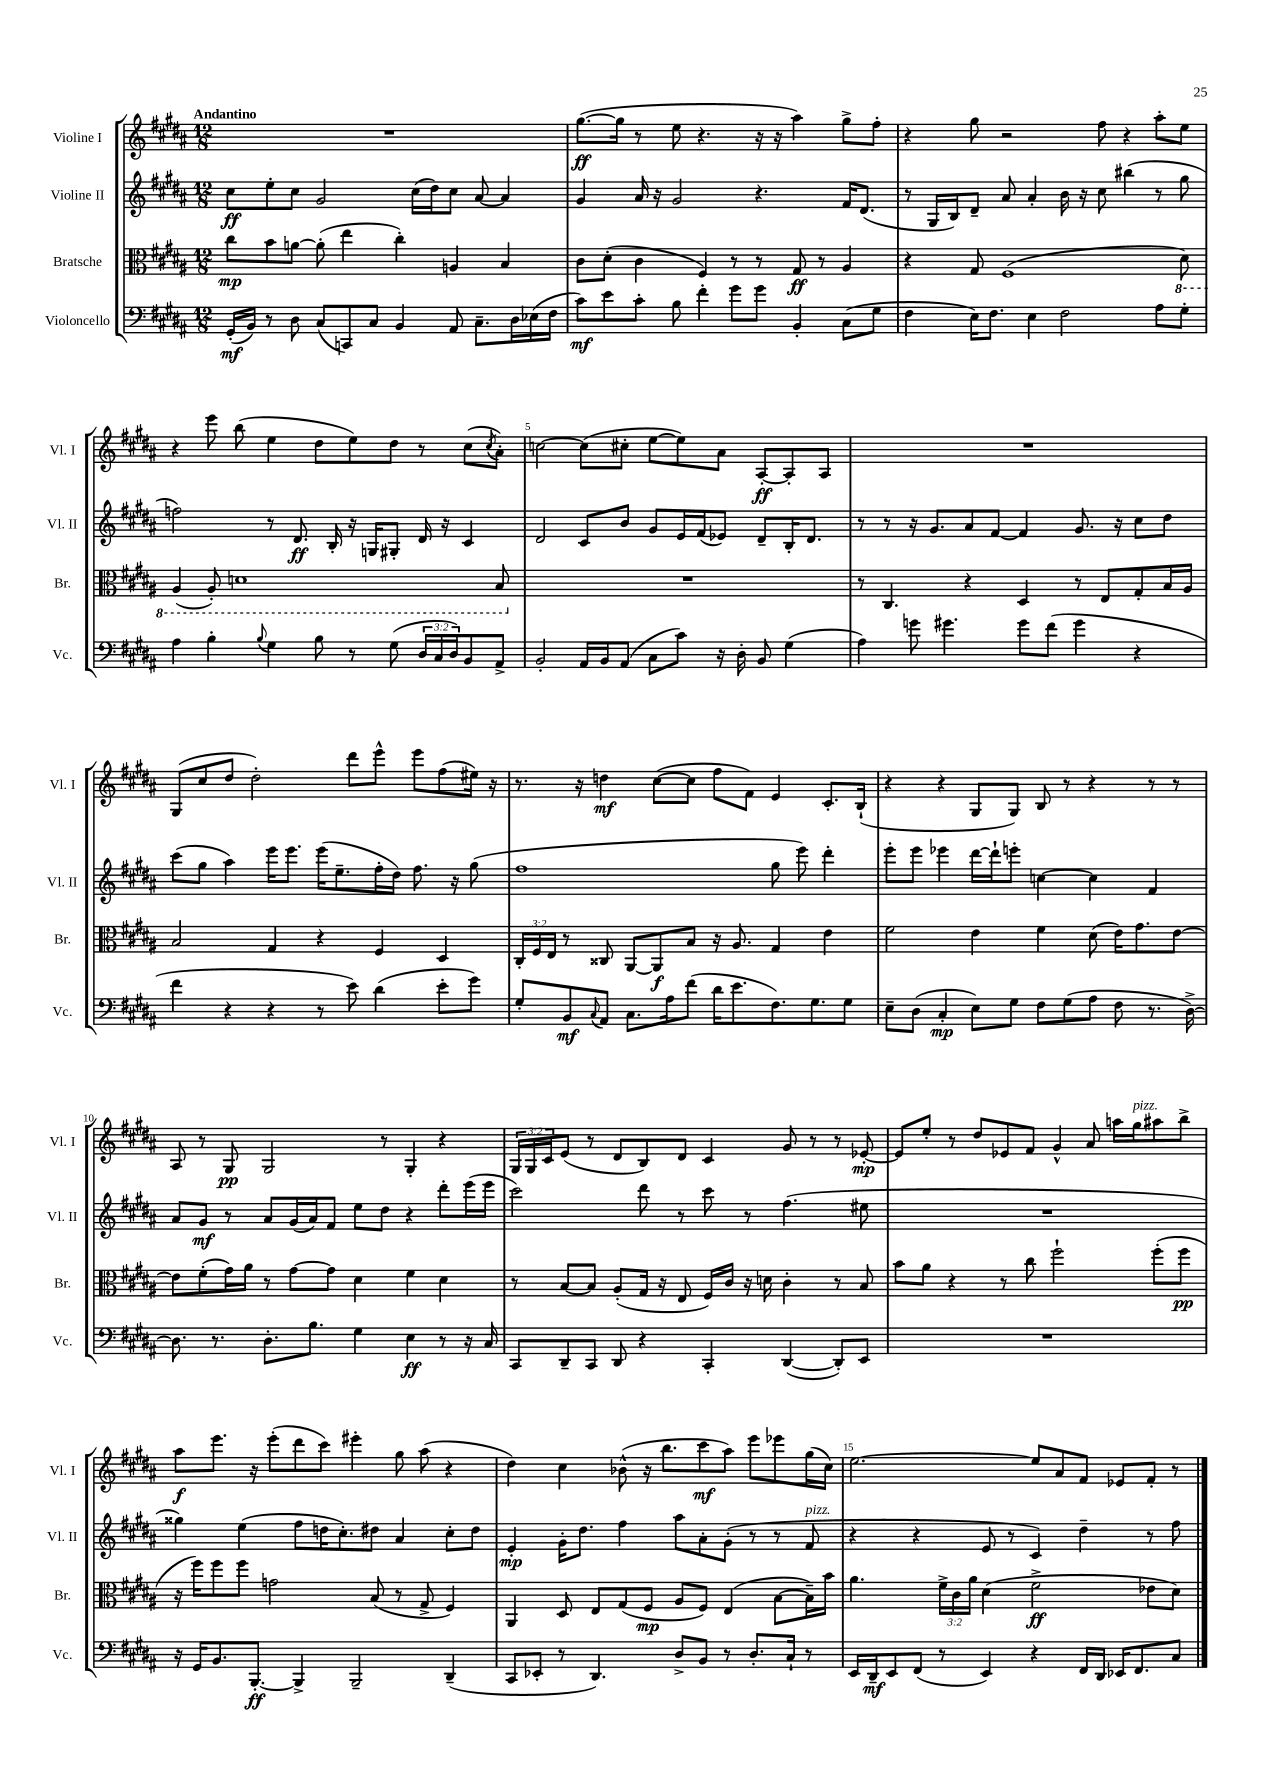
<<
\new StaffGroup <<
\new Staff = "s0" \with { instrumentName = "Violine I" shortInstrumentName = "Vl. I" } {
    \clef treble \key b \major \numericTimeSignature \time 12/8 \override Staff.TupletNumber.text = #tuplet-number::calc-fraction-text \tempo "Andantino"
    R1. |
    gis''8.~\ff( gis''16 r8 e''8 r4. r16 r16 ais''4) gis''8-> fis''8-. |
    r4 gis''8 r2 fis''8 r4 ais''8-. e''8 |
    r4 e'''8 b''8( e''4 dis''8 e''8) dis''8 r8 cis''8( \acciaccatura { cis''8 } ais'8-.) |
    c''2~ c''8( cis''8-. e''8~ e''8) ais'8 ais8~-.\ff ais8-. ais8 |
    R1. |
    gis8( cis''8 dis''8 dis''2-.) dis'''8 e'''8-^ e'''8 fis''8( eis''16) r16 |
    r8. r16 d''4\mf cis''8~( cis''8 fis''8 fis'8) e'4 cis'8.-. b16-!( |
    r4 r4 gis8 gis8) b8 r8 r4 r8 r8 |
    ais8 r8 gis8\pp gis2 r8 gis4-. r4 |
    \tuplet 3/2 { gis16 gis16 cis'16 } e'8( r8 dis'8 b8) dis'8 cis'4 gis'8 r8 r8 ees'8~-.\mp |
    ees'8 e''8-. r8 dis''8 ees'8 fis'8 gis'4-^ ais'8 a''16 gis''16^\markup { \italic "pizz." } ais''8 b''8-> |
    ais''8\f e'''8. r16 e'''8-.( dis'''8 cis'''8) eis'''4-. gis''8 ais''8( r4 |
    dis''4) cis''4 bes'8-^( r16 b''8. cis'''8\mf ais''8) e'''8 ees'''8 gis''16( cis''16) |
    e''2.~ e''8 ais'8 fis'8 ees'8 fis'8-. r8 \bar "|." |
}
\new Staff = "s1" \with { instrumentName = "Violine II" shortInstrumentName = "Vl. II" } {
    \clef treble \key b \major \numericTimeSignature \time 12/8
    cis''8\ff e''8-. cis''8 gis'2 cis''16( dis''16) cis''8 ais'8~ ais'4 |
    gis'4 ais'16 r16 gis'2 r4. fis'16 dis'8.( |
    r8 gis16 b16) dis'8-- ais'8 ais'4-. b'16 r16 cis''8 bis''4( r8 gis''8 |
    f''2) r8 dis'8.\ff b16-. r16 g16 gis8-. dis'16 r16 cis'4 |
    dis'2 cis'8 b'8 gis'8 e'16 fis'16( ees'8) dis'8-- b16-. dis'8. |
    r8 r8 r16 gis'8. ais'8 fis'8~ fis'4 gis'8. r16 cis''8 dis''8 |
    cis'''8( gis''8 ais''4) e'''16 e'''8. e'''16( e''8.-- fis''16-. dis''16) fis''8. r16 gis''8( |
    fis''1 gis''8 e'''8) dis'''4-. |
    e'''8-. e'''8 ees'''4 dis'''16~ dis'''16-! e'''8-. c''4~ c''4 fis'4 |
    ais'8 gis'8\mf r8 ais'8 gis'16( ais'16) fis'8 e''8 dis''8 r4 dis'''8-. e'''16( e'''16 |
    cis'''2) dis'''8 r8 cis'''8 r8 fis''4.( eis''8 |
    R1. |
    gisis''4) e''4( fis''8 d''16 cis''8.-.) dis''8 ais'4 cis''8-. dis''8 |
    e'4-.\mp gis'16-. dis''8. fis''4 ais''8 ais'8-. gis'8-.( r8 r8 fis'8^\markup { \italic "pizz." } |
    r4 r4 e'8 r8 cis'4) dis''4-- r8 fis''8 \bar "|." |
}
\new Staff = "s2" \with { instrumentName = "Bratsche" shortInstrumentName = "Br." } {
    \clef alto \key b \major \numericTimeSignature \time 12/8 \override Staff.TupletNumber.text = #tuplet-number::calc-fraction-text
    cis''8\mp b'8 a'8~ a'8-.( e''4 cis''4-.) a4 b4 |
    cis'8 dis'8-.( cis'4 fis4) r8 r8 gis8\ff r8 ais4 |
    r4 gis8 fis1( \ottava #-1 dis8) |
    ais,4( ais,8-.) d1 b,8 \ottava #0 |
    R1. |
    r8 cis4. r4 dis4 r8 e8 gis8-. b16 ais16 |
    b2 gis4 r4 fis4 dis4 |
    \tuplet 3/2 { cis16-. fis16 e16 } r8 cisis8 ais,8~ ais,8\f b8 r16 ais8. gis4 e'4 |
    fis'2 e'4 fis'4 dis'8( e'16) gis'8. e'8~ |
    e'8 fis'8-.( gis'16) ais'16 r8 gis'8~ gis'8 dis'4 fis'4 dis'4 |
    r8 b8~ b8 ais8-.( gis16 r16 e8 fis16) cis'16 r16 d'16 cis'4-. r8 b8 |
    b'8 ais'8 r4 r8 cis''8 fis''2-! fis''8-.( fis''8\pp |
    r16 fis''16) fis''8 fis''8 g'2 b8( r8 gis8-> fis4) |
    ais,4 dis8 e8 gis8( fis8\mp ais8 fis8) e4( b8~ b16--) b'16 |
    ais'4. \tuplet 3/2 { fis'16-> cis'16 ais'16 } dis'4( fis'2->\ff ees'8 dis'8) \bar "|." |
}
\new Staff = "s3" \with { instrumentName = "Violoncello" shortInstrumentName = "Vc." } {
    \clef bass \key b \major \numericTimeSignature \time 12/8 \override Staff.TupletNumber.text = #tuplet-number::calc-fraction-text
    gis,16-.\mf( b,16) r8 dis8 cis8( c,8) cis8 b,4 ais,8 cis8.-- dis16 ees16( fis16 |
    cis'8\mf) e'8 cis'8-. b8 fis'4-. gis'8 gis'8 b,4-. cis8( gis8 |
    fis4 e16) fis8. e4 fis2 ais8 gis8-. |
    ais4 b4-. \appoggiatura { b8 } gis4 b8 r8 gis8( \tuplet 3/2 { dis16 cis16 dis16) } b,8 ais,8-> |
    b,2-. ais,16 b,16 ais,8( cis8 cis'8) r16 dis16-. b,8 gis4( |
    ais4) g'8 gis'4. gis'8 fis'8( gis'4 r4 |
    fis'4 r4 r4 r8 e'8) dis'4( e'8-. gis'8) |
    gis8-. b,8\mf \appoggiatura { cis8 } ais,8 cis8. ais16 fis'8( dis'16 e'8. fis8.) gis8. gis8 |
    e8-- dis8( cis4-.\mp e8) gis8 fis8 gis8( ais8 fis8 r8. dis16~->) |
    dis8. r8. dis8.-. b8. gis4 e4\ff r8 r16 cis16 |
    cis,8 dis,8-- cis,8 dis,8 r4 cis,4-. dis,4~( dis,8-.) e,8 |
    R1. |
    r16 gis,16 b,8. b,,8.~-.\ff b,,4-> b,,2-- dis,4--( |
    cis,8 ees,8-. r8 dis,4.) dis8-> b,8 r8 dis8.-. cis16-! r8 |
    e,16 dis,16--\mf e,8 fis,8( r8 e,4) r4 fis,16 dis,16 ees,16 fis,8. cis8 \bar "|." |
}
>>
>>
\layout { \context { \Score \override BarNumber.break-visibility = ##(#f #t #t) barNumberVisibility = #(every-nth-bar-number-visible 5) } }
